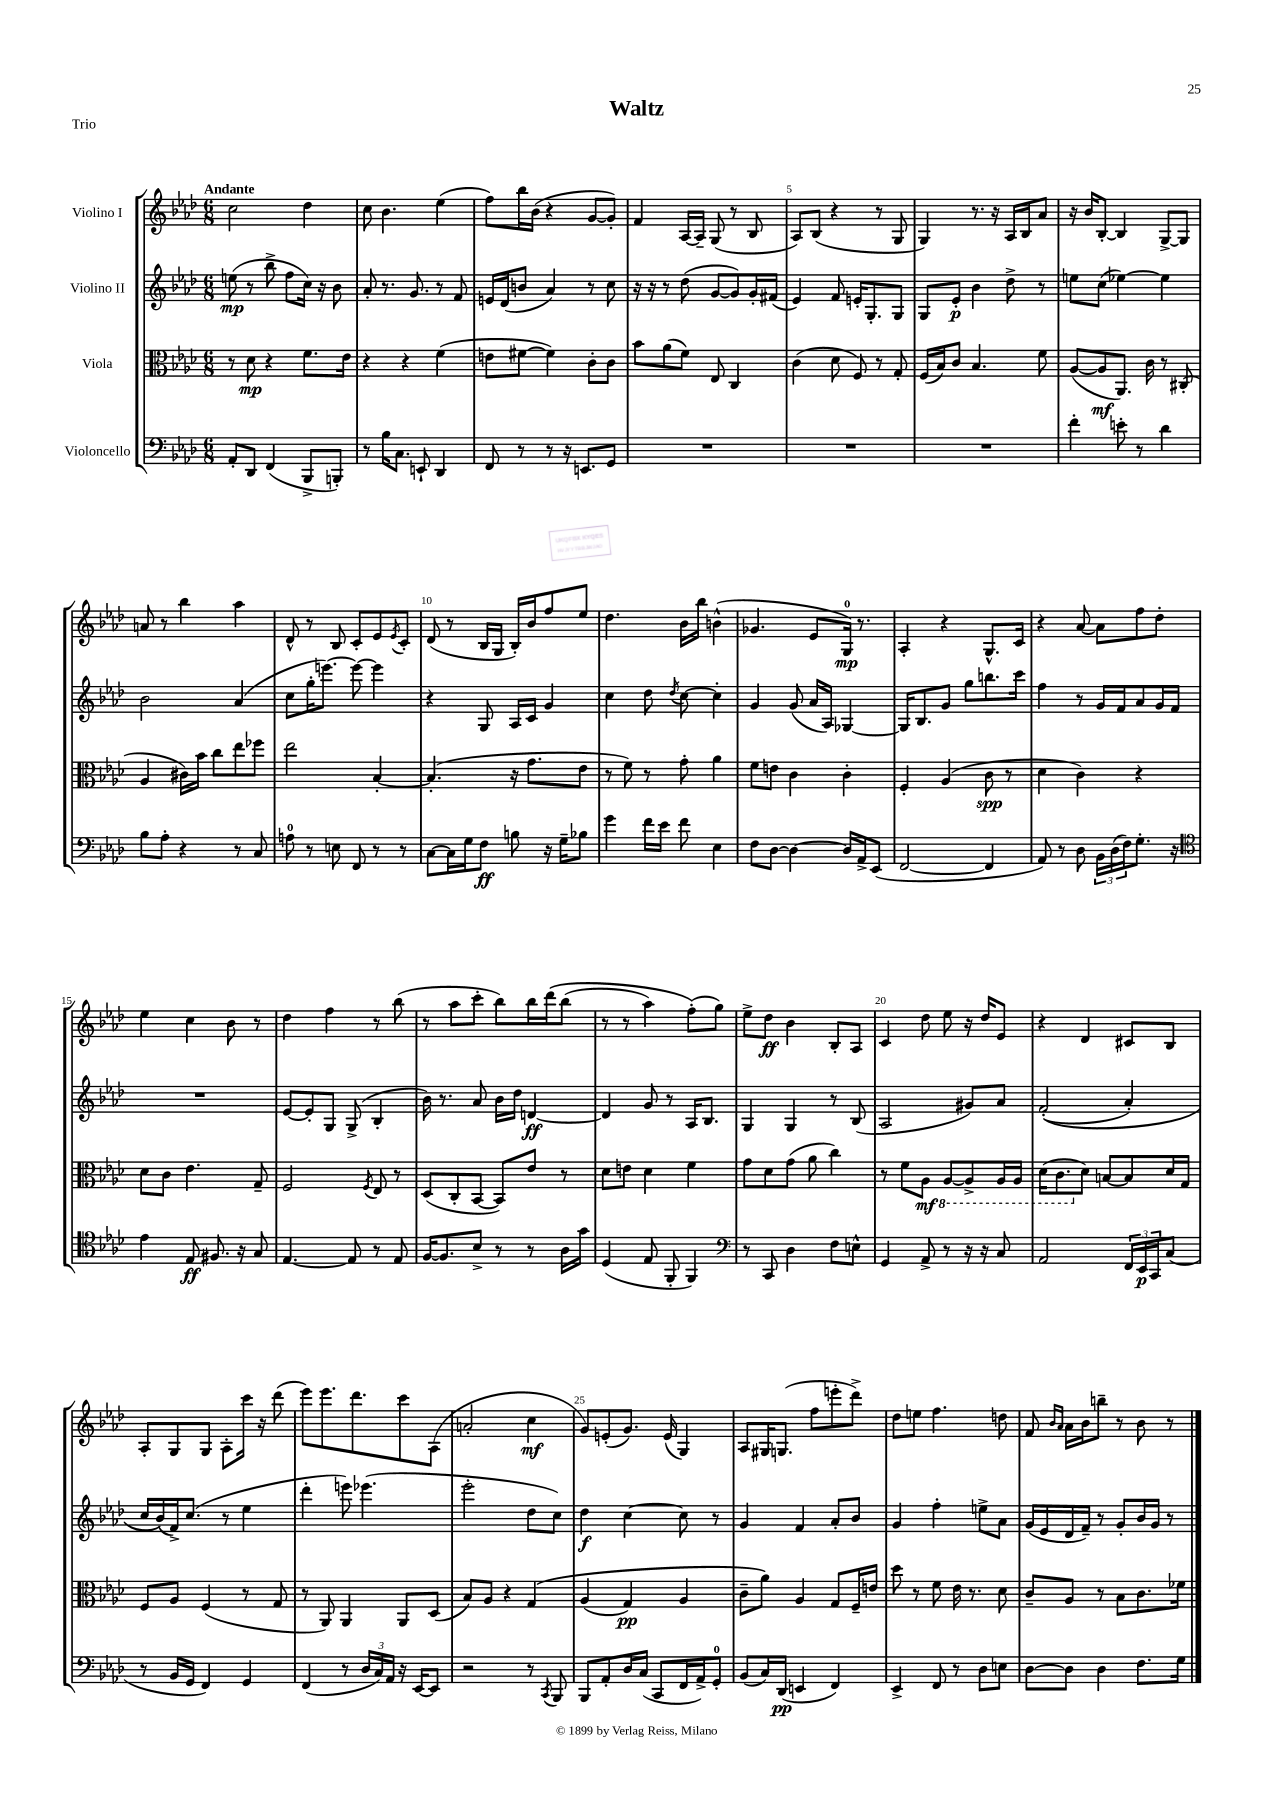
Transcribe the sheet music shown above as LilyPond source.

\header { title = "Waltz" piece = "Trio" }
<<
\new StaffGroup <<
\new Staff = "s0" \with { instrumentName = "Violino I" } {
    \clef treble \key aes \major \numericTimeSignature \time 6/8 \tempo "Andante"
    c''2 des''4 |
    c''8 bes'4. ees''4( |
    f''8) bes''16 bes'16( r4 g'8~ g'8-.) |
    f'4 aes16~ aes16-- g8( r8 bes8 |
    aes8) bes8( r4 r8 g8 |
    g4) r8. r16 aes16 bes16 aes'8 |
    r16 bes'16 bes8~-. bes4 g8~-> g8 |
    a'8 r8 bes''4 aes''4 |
    des'8-^ r8 bes8 c'8-. ees'8 \acciaccatura { ees'8 } c'8-. |
    des'8( r8 bes16 g16 bes16-.) bes'16 f''8 ees''8 |
    des''4. bes'16 bes''16 b'4-^( |
    ges'4. ees'8 g16-0\mp) r8. |
    aes4-. r4 g8.-^ c'16 |
    r4 aes'8~ aes'8 f''8 des''8-. |
    ees''4 c''4 bes'8 r8 |
    des''4 f''4 r8 bes''8( |
    r8 aes''8 c'''8-. bes''8) bes''16 des'''16\( bes''8( |
    r8 r8 aes''4) f''8-.(\) g''8) |
    ees''8-> des''8\ff bes'4 bes8-. aes8 |
    c'4 des''8 ees''8 r16 des''16 ees'8 |
    r4 des'4 cis'8 bes8 |
    aes8-. g8 g8 aes8-. c'''16 r16 des'''8( |
    ees'''8) ees'''8. des'''8. c'''8 aes8( |
    a'2-. c''4\mf |
    g'8) e'8-.( g'8.) e'16( g4) |
    aes8 gis16 g8.( f''8 e'''8-. des'''8->) |
    des''8 e''8 f''4. d''8 |
    f'8 \grace { bes'16 aes'16 } aes'16 bes'16 b''8-- r8 bes'8 r8 \bar "|." |
}
\new Staff = "s1" \with { instrumentName = "Violino II" } {
    \clef treble \key aes \major \numericTimeSignature \time 6/8
    e''8\mp( r8 bes''8-> f''8 c''16) r16 bes'8 |
    aes'8-. r8. g'8. r8 f'8 |
    e'16 des'16( b'8 aes'4) r8 c''8 |
    r16 r16 r8 des''8( g'8~ g'8) g'16-. fis'16( |
    ees'4) f'8 e'16-. g8.-. g8 |
    g8 ees'8-.\p bes'4 des''8-> r8 |
    e''8 c''8( ees''4~) ees''4 |
    bes'2 aes'4( |
    c''8 g''16-. e'''8.~) e'''8~ e'''4 |
    r4 g8 aes16 c'16 g'4 |
    c''4 des''8 \acciaccatura { des''8 } c''8~ c''4-. |
    g'4 g'8( aes'16 aes16) ges4~ |
    ges16 bes8. g'8 g''8 b''8. c'''16 |
    f''4 r8 g'16 f'16 aes'8 g'16 f'16 |
    R2. |
    ees'8~ ees'8-. g8 g8->( bes4-. |
    bes'16) r8. aes'8 bes'16 des''16 d'4~\ff |
    d'4 g'8 r8 aes16 bes8. |
    g4 g4 r8 bes8( |
    aes2 gis'8) aes'8 |
    f'2-.(\( aes'4-.) |
    c''16 bes'16(\) f'16->) c''8.( r8 ees''4 |
    des'''4-. e'''8) ees'''4.( |
    ees'''2-. des''8 c''8) |
    des''4\f c''4~ c''8 r8 |
    g'4 f'4 aes'8-. bes'8 |
    g'4 f''4-. e''8-> aes'8 |
    g'16( ees'16 des'16 f'16--) r8 g'8-. bes'16 g'16 r8 \bar "|." |
}
\new Staff = "s2" \with { instrumentName = "Viola" } {
    \clef alto \key aes \major \numericTimeSignature \time 6/8
    r8 des'8\mp r4 f'8. ees'16 |
    r4 r4 f'4( |
    e'8 fis'8~ fis'4) c'8-. c'8 |
    bes'8 aes'8( f'8) ees8 c4 |
    c'4( des'8 f8) r8 g8-. |
    f16( bes16) c'8 bes4. f'8 |
    aes8~( aes8\mf aes,8.) c'16 r8 cis8-.( |
    aes4 cis'16) bes'16 c''8 ees''8 fes''8 |
    ees''2 bes4~-. |
    bes4.-.( r16 g'8. ees'8 |
    r8 f'8) r8 g'8-. aes'4 |
    f'8 e'8 c'4 c'4-. |
    f4-. aes4( c'8\spp r8 |
    des'4 c'4) r4 |
    des'8 c'8 ees'4. g8-- |
    f2 \acciaccatura { f8 } ees8 r8 |
    des8( c8-. bes,8~ bes,8) ees'8 r8 |
    des'8 e'8 des'4 f'4 |
    g'8 des'8 g'8( aes'8 c''4) |
    r8 f'8 aes8\mf \ottava #-1 aes,8~ aes,8-> aes,16 aes,16 |
    des16( c8. \ottava #0 des'8) b8~ b8 des'16 g16 |
    f8 aes8 f4( r8 g8 |
    r8 aes,8) aes,4 aes,8 des8( |
    bes8) aes8 r4 g4\( |
    aes4( g4\pp) aes4 |
    c'8-- aes'8\) aes4 g8 f16-- e'16 |
    des''8 r8 f'8 ees'16 r8. des'8 |
    c'8-- aes8 r8 bes8 c'8. fes'16 \bar "|." |
}
\new Staff = "s3" \with { instrumentName = "Violoncello" } {
    \clef bass \key aes \major \numericTimeSignature \time 6/8
    aes,8-. des,8 f,4( bes,,8-> b,,8-.) |
    r8 bes16 c8. e,8-! des,4 |
    f,8 r8 r8 r16 e,8. g,8 |
    R2. |
    R2. |
    R2. |
    f'4-. e'8-. r8 des'4 |
    bes8 aes8-. r4 r8 c8 |
    a8-0 r8 e8 f,8 r8 r8 |
    c8~ c16 g16 f8\ff b8 r16 g16-- bes8 |
    g'4 f'16 ees'16 f'8 ees4 |
    f8 des8~ des4~ des16 aes,16-> ees,8( |
    f,2~ f,4 |
    aes,8) r8 des8 \tuplet 3/2 { bes,16 des16( f16) } g8.-. r16 |
    \clef tenor ees'4 ees8\ff fis8. r16 g8 |
    ees4.~ ees8 r8 ees8 |
    f16~ f8. bes8-> r8 r8 aes16 g'16 |
    des4( ees8 f,8-. f,4) |
    \clef bass r8 c,8 des4 f8 e8-^ |
    g,4 aes,8-> r8 r16 r16 c8 |
    aes,2 \tuplet 3/2 { f,16 ees,16\p c,16 } c8( |
    r8 bes,16 g,16 f,4) g,4 |
    f,4( r8 \tuplet 3/2 { des16 c16) aes,16 } r16 ees,16~ ees,8 |
    r2 r8 \acciaccatura { c,8 } bes,,8 |
    bes,,8 aes,8-. des16 c16( c,8 f,16 aes,16->) g,8-0-. |
    bes,8( c16) des,16\pp( e,4 f,4) |
    ees,4-> f,8 r8 des8 e8 |
    des8~ des8 des4 f8. g16 \bar "|." |
}
>>
>>
\layout { \context { \Score \override BarNumber.break-visibility = ##(#f #t #t) barNumberVisibility = #(every-nth-bar-number-visible 5) } }
